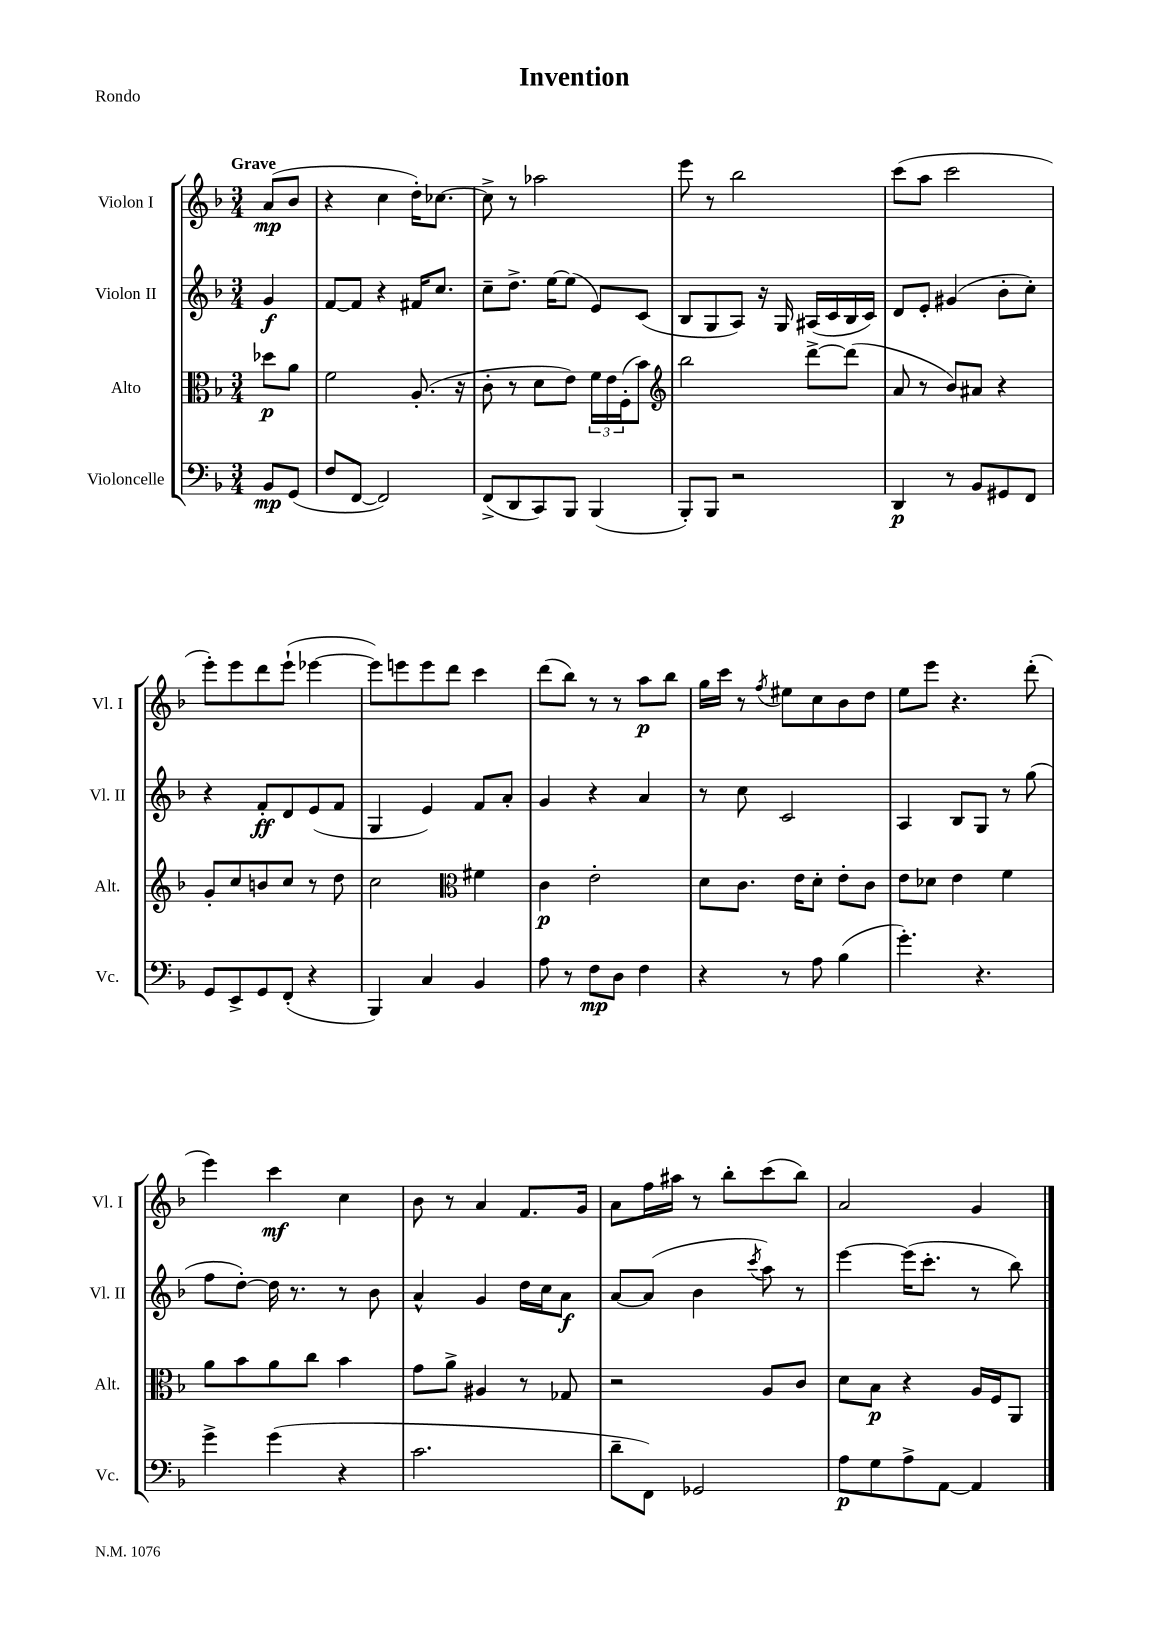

**kern	**kern	**kern	**kern
*staff4	*staff3	*staff2	*staff1
*clefF4	*clefC3	*clefG2	*clefG2
*k[b-]	*k[b-]	*k[b-]	*k[b-]
*M3/4	*M3/4	*M3/4	*M3/4
8BB-	8dd-	4g	(8a
(8GG	8a	.	8b-
=	=	=	=
8F	2f	[8f	4r
[8FF	.	8f]	.
2FF])	.	4r	4cc
.	(8.A'	16f#	16dd')
.	.	8.cc	[8.cc-
.	16r	.	.
=	=	=	=
(8FF^	8c'	8cc~	8cc-^]
8DD	8r	8.dd^	8r
8CC)	8d	.	2aa-
.	.	[16ee	.
8BBB-	8e)	(8ee]	.
(4BBB-	24f	8e)	.
.	24e	.	.
.	(24F'	.	.
.	8b-)	(8c	.
=	=	=	=
*	*clefG2	*	*
8BBB-')	2bb-	8B-	8eee
8BBB-	.	8G	8r
2r	.	8A)	2bb-
.	.	16r	.
.	.	16G	.
.	[8ddd^	(16A#	.
.	.	16c	.
.	(8ddd]	16B-	.
.	.	16c)	.
=	=	=	=
4DD	8a	8d	(8ccc
.	8r	8e'	8aa
8r	8b-)	(4g#	2ccc
8BB-	8a#	.	.
8GG#	4r	8b-'	.
8FF	.	8cc')	.
=	=	=	=
8GG	8g'	4r	8eee')
8EE^	8cc	.	8eee
8GG	8b	8f'	8ddd
(8FF'	8cc	8d	(8eee`
4r	8r	(8e	[4eee-
.	8dd	8f	.
=	=	=	=
4BBB-)	2cc	4G	8eee-])
.	.	.	8eee
4C	.	4e)	8eee
.	.	.	8ddd
*	*clefC3	*	*
4BB-	4f#	8f	4ccc
.	.	8a'	.
=	=	=	=
8A	4c	4g	(8ddd
8r	.	.	8bb-)
8F	2e'	4r	8r
8D	.	.	8r
4F	.	4a	8aa
.	.	.	8bb-
=	=	=	=
4r	8d	8r	16gg
.	.	.	16ccc
.	8.c	8cc	8r
.	.	.	8qff
8r	.	2c	8ee#
.	16e	.	.
8A	8d'	.	8cc
(4B-	8e'	.	8b-
.	8c	.	8dd
=	=	=	=
4.g')	8e	4A	8ee
.	8d-	.	8eee
.	4e	8B-	4.r
4.r	.	8G	.
.	4f	8r	.
.	.	(8gg	(8ddd'
=	=	=	=
4g^	8a	8ff	4eee)
.	8b-	[8dd')	.
(4g	8a	16dd]	4ccc
.	.	8.r	.
.	8cc	.	.
4r	4b-	8r	4cc
.	.	8b-	.
=	=	=	=
2.c	8g	4a^^	8b-
.	8a^	.	8r
.	4A#	4g	4a
.	8r	16dd	8.f
.	.	16cc	.
.	8G-	8a	.
.	.	.	16g
=	=	=	=
8d~	2r	[8a	8a
8FF)	.	(8a]	16ff
.	.	.	16aa#
2GG-	.	4b-	8r
.	.	.	8bb-'
.	.	8qccc	.
.	8A	8aa)	(8ccc
.	8c	8r	8bb-)
=	=	=	=
8A	8d	[4eee	2a
8G	8B-	.	.
8A^	4r	(16eee]	.
.	.	8.ccc'	.
[8AA	.	.	.
4AA]	16A	8r	4g
.	16F	.	.
.	8AA	8bb-)	.
==	==	==	==
*-	*-	*-	*-
